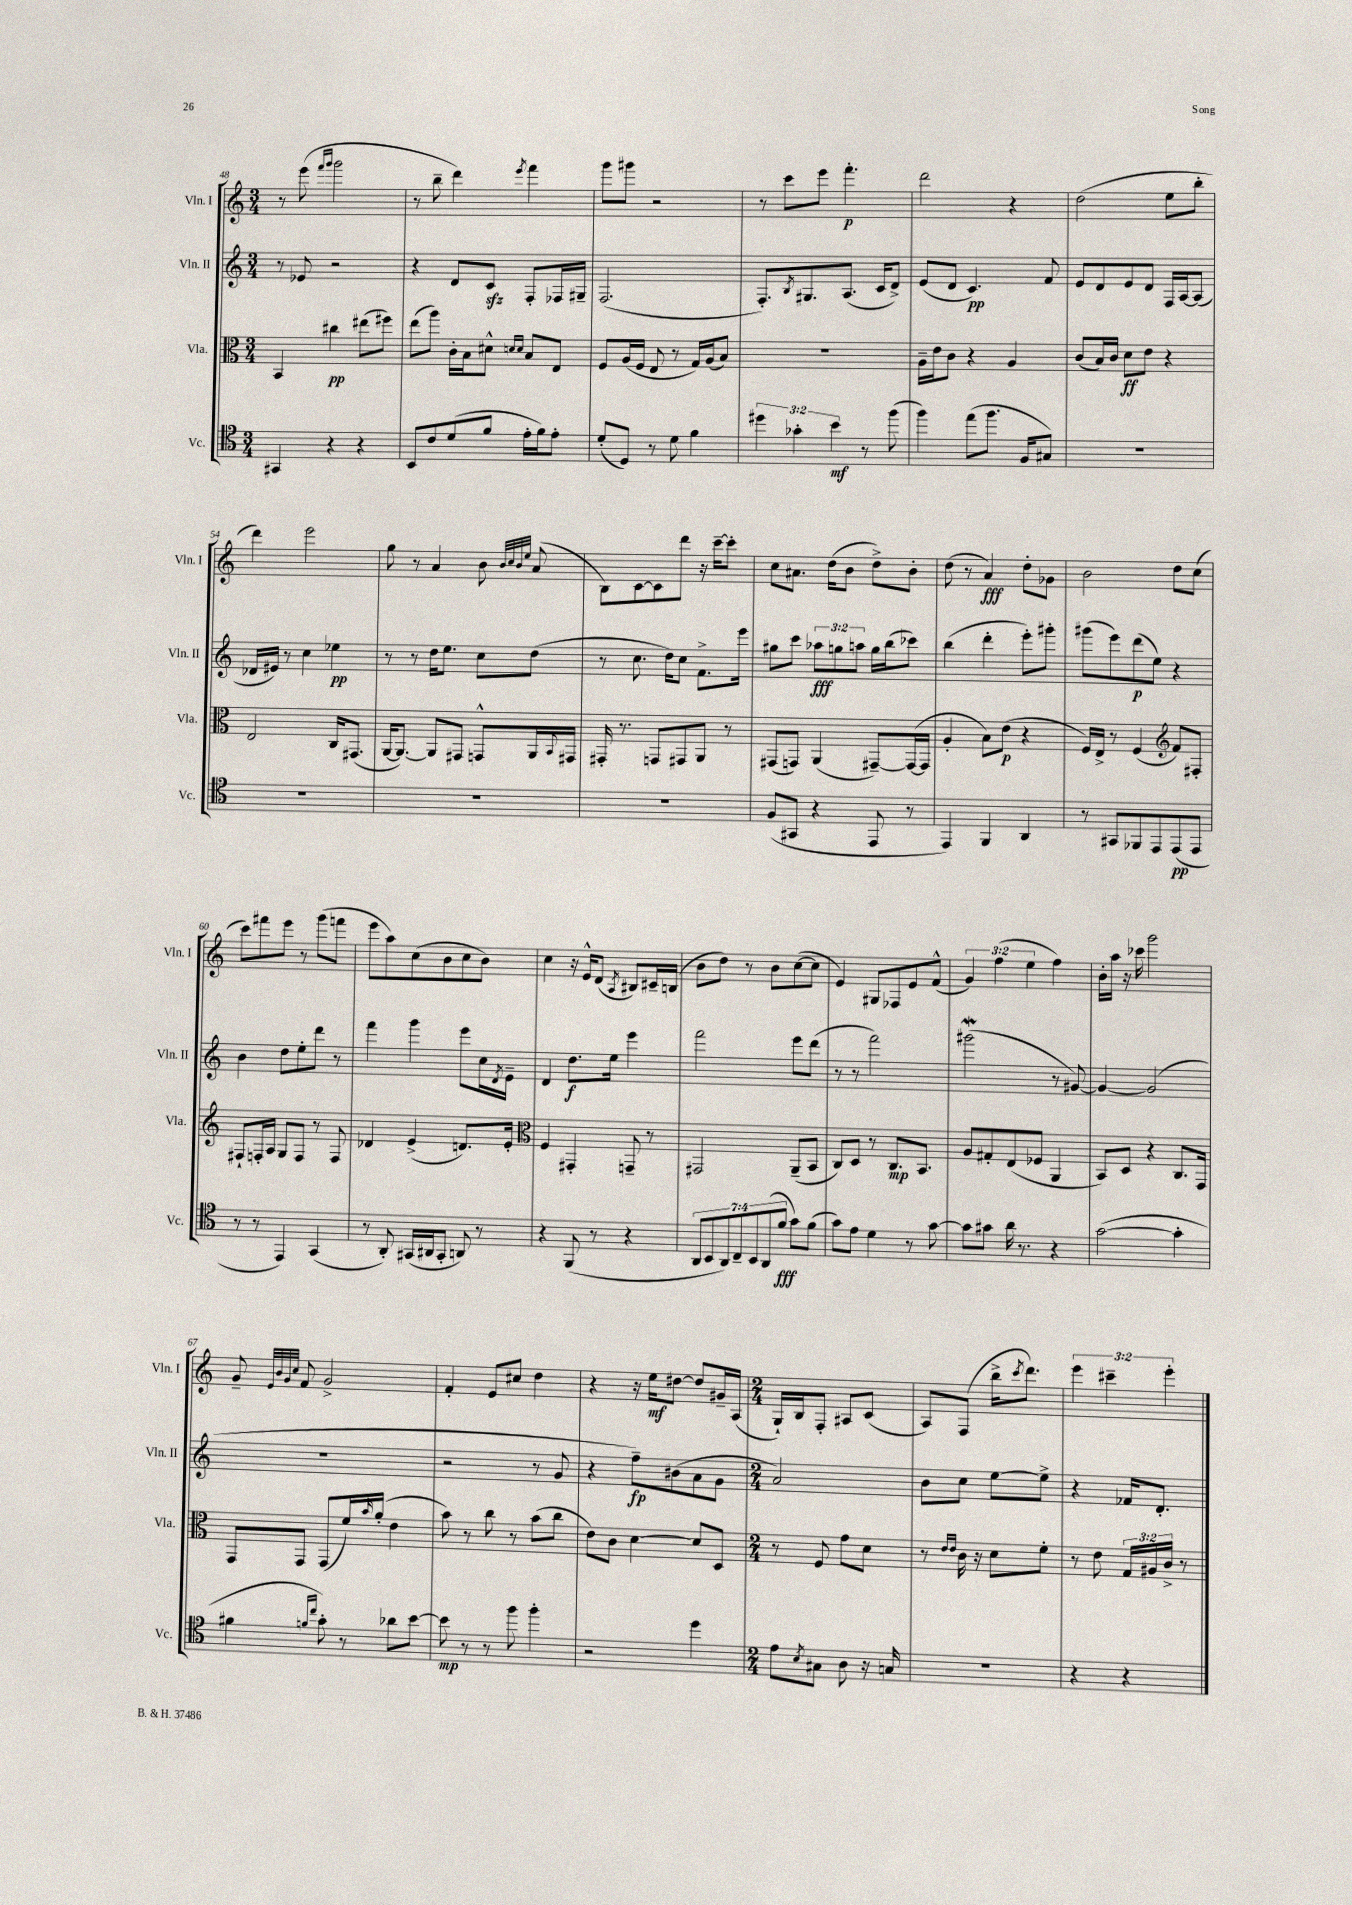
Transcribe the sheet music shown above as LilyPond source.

<<
\new StaffGroup <<
\new Staff = "s0" \with { instrumentName = "Vln. I" shortInstrumentName = "Vln. I" } {
    \clef treble \key c \major \numericTimeSignature \time 3/4 \override Staff.TupletNumber.text = #tuplet-number::calc-fraction-text
    r8 e'''8( \grace { f'''16 g'''16 } g'''2 |
    r8 b''8-- d'''4) \acciaccatura { e'''8 } f'''4 |
    g'''8 gis'''8 r2 |
    r8 c'''8 e'''8 f'''4.-.\p |
    d'''2 r4 |
    d''2( e''8 b''8-. |
    d'''4) e'''2 |
    g''8 r8 a'4 b'8 \grace { b'32 c''32 b'32 e''32 } a'8( |
    b8) c'8~ c'8 d'''8 r16 c'''16~-- c'''8-. |
    c''8 ais'8. d''16( b'8 d''8->) b'8-. |
    d''8( r8 a'4\fff) d''8-. ges'8 |
    b'2 d''8 c''8( |
    c'''8) fis'''8 e'''8 r8 g'''8( f'''8 |
    e'''8 a''8) c''8( b'8 c''8 b'8) |
    c''4 r16 e'16-^ d'8( \acciaccatura { a8 } bis8) cis'16-- b16( |
    b'8 d''8) r8 b'8 c''8~( c''8 |
    e'4) gis8 fes8 e'8 f'8-^( |
    \tuplet 3/2 { g'4) f''4( e''4 } f''4) |
    b'16-. a''16 r16 ces'''16 g'''2 |
    g'8-- \grace { e'32 b'32 g'32 c''32 } f'8 g'2-> |
    f'4-. e'8 cis''8 d''4 |
    r4 r16 e''16\mf dis''8~ dis''8 gis'16-- a16( |
    \numericTimeSignature \time 2/4 g16-!) b16 f8-. ais8 c'8( |
    a8) f8( b''16-> \acciaccatura { c'''8 } d'''8.) |
    \tuplet 3/2 { e'''4 cis'''4-- e'''4-. } \bar "|." |
}
\new Staff = "s1" \with { instrumentName = "Vln. II" shortInstrumentName = "Vln. II" } {
    \clef treble \key c \major \numericTimeSignature \time 3/4 \override Staff.TupletNumber.text = #tuplet-number::calc-fraction-text
    r8 ees'8 r2 |
    r4 d'8 c'8\sfz f8-. fes16 gis16-- |
    f2.( |
    f8.-.) \acciaccatura { b8 } gis8. a8.( c'16 d'8->) |
    e'8( d'8 c'4.\pp) f'8 |
    e'8 d'8 e'8 d'8 f16 a16~ a8( |
    des'16 eis'16) r8 c''4 ees''4\pp |
    r8 r8 d''16 e''8. c''8 d''8( |
    r8 c''8. d''16) c''8 f'8.-> e'''16 |
    gis''8 c'''8 \tuplet 3/2 { aes''8\fff g''8 a''8 } g''16 b''16( ces'''8) |
    b''4( d'''4-. e'''8-.) gis'''8-. |
    gis'''8( e'''8) d'''8\p( e''8) r4 |
    b'4 d''8 e''8-. d'''8 r8 |
    f'''4 g'''4 e'''8 c''16 \acciaccatura { d'8 } e'16-- |
    d'4 d''8.\f e''16 e'''4 |
    f'''2 e'''8 d'''8( |
    r8 r8 f'''2) |
    gis'''2\mordent( r8 gis'8~) |
    gis'4~ gis'2( |
    R2. |
    r2 r8 g'8 |
    r4 f''8--\fp) bis'8( a'8 g'8 |
    \numericTimeSignature \time 2/4 a'2) |
    b'8 c''8 e''8~ e''8-> |
    r4 fes'16 d'8.-. \bar "|." |
}
\new Staff = "s2" \with { instrumentName = "Vla." shortInstrumentName = "Vla." } {
    \clef alto \key c \major \numericTimeSignature \time 3/4 \override Staff.TupletNumber.text = #tuplet-number::calc-fraction-text
    b,4 cis''4\pp eis''8( fis''8) |
    e''8( a''8) c'16-. b16 dis'8-^ \grace { d'16 d'16 } b8 e8 |
    f8 a16( f16 e8 r8 g16) a16( b8) |
    R2. |
    a16-- e'16 c'8 r4 a4 |
    c'8( b16) c'16 d'8\ff e'8 r4 |
    e2 c16 gis,8.( |
    a,16~ a,8.~) a,8 gis,8 g,8-^ a,16 \appoggiatura { b,8 } gis,16 |
    gis,16-. r8. g,8 gis,8 a,8 r8 |
    gis,8( g,8) a,4( gis,8~--) gis,16~( gis,16 |
    a4-. b8) e'8\p( r4 |
    f16) e16-> r8 f4( \clef treble f'8) fis8-. |
    fis8-! f16-. a16 g8 f8 r8 f8 |
    des'4 e'4->( d'8.) e'16-. |
    \clef alto f4 gis,4-. g,8-- r8 |
    gis,2 a,8--( b,8 |
    c8) d8 r8 c8.\mp b,8. |
    a8 gis8-. e8( fes8 a,4 |
    b,8) d8 r4 c8. g,16 |
    g,8 g,8 g,8( f'16) \grace { b'16 } a'16-.( e'4 |
    b'8) r8 c''8 r8 b'8( c''8 |
    e'8) c'8 d'4~ d'8 d8 |
    \numericTimeSignature \time 2/4 r8 f8 g'8 d'8 |
    r8 \grace { e'16 e'16 } c'16 r16 d'8 f'8-. |
    r8 e'8 \tuplet 3/2 { g16 ais16 c'16-> } r8 \bar "|." |
}
\new Staff = "s3" \with { instrumentName = "Vc." shortInstrumentName = "Vc." } {
    \clef tenor \key c \major \numericTimeSignature \time 3/4 \override Staff.TupletNumber.text = #tuplet-number::calc-fraction-text
    gis,4 r4 r4 |
    b,8 c'8 d'8( f'8 e'16-. f'16) e'8-. |
    d'8-.( d8) r8 d'8 f'4 |
    \tuplet 3/2 { dis''4 ges'4-. b'4\mf } r8 f''8( |
    f''4) e''8( f''8. f16 gis8) |
    R2. |
    R2. |
    R2. |
    R2. |
    f8( gis,8 r4 e,8 r8 |
    e,4) f,4 a,4 |
    r8 gis,8 fes,8 e,8 e,8\pp( e,8 |
    r8 r8 e,4) g,4( |
    r8 a,8-.) gis,16( ais,16 gis,8-. a,8) r8 |
    r4 f,8( r8 r4 |
    \tuplet 7/4 { a,8 b,8 a,8) c8-- b,8 a,8( f'8\fff } g'8) f'8( |
    g'8) e'8 d'4 r8 g'8~ |
    g'8 gis'8 a'16 r8. r4 |
    g'2~( g'4-. |
    fis'4 \grace { f'16 c''16 } g'8-.) r8 aes'8 b'8~ |
    b'8\mp r8 r8 f''8 f''4-. |
    r2 d''4 |
    \numericTimeSignature \time 2/4 e'8 \acciaccatura { b8 } gis8 a8 r16 g16 |
    r2 |
    r4 r4 \bar "|." |
}
>>
>>
\layout { \context { \Score currentBarNumber = #48 } }
